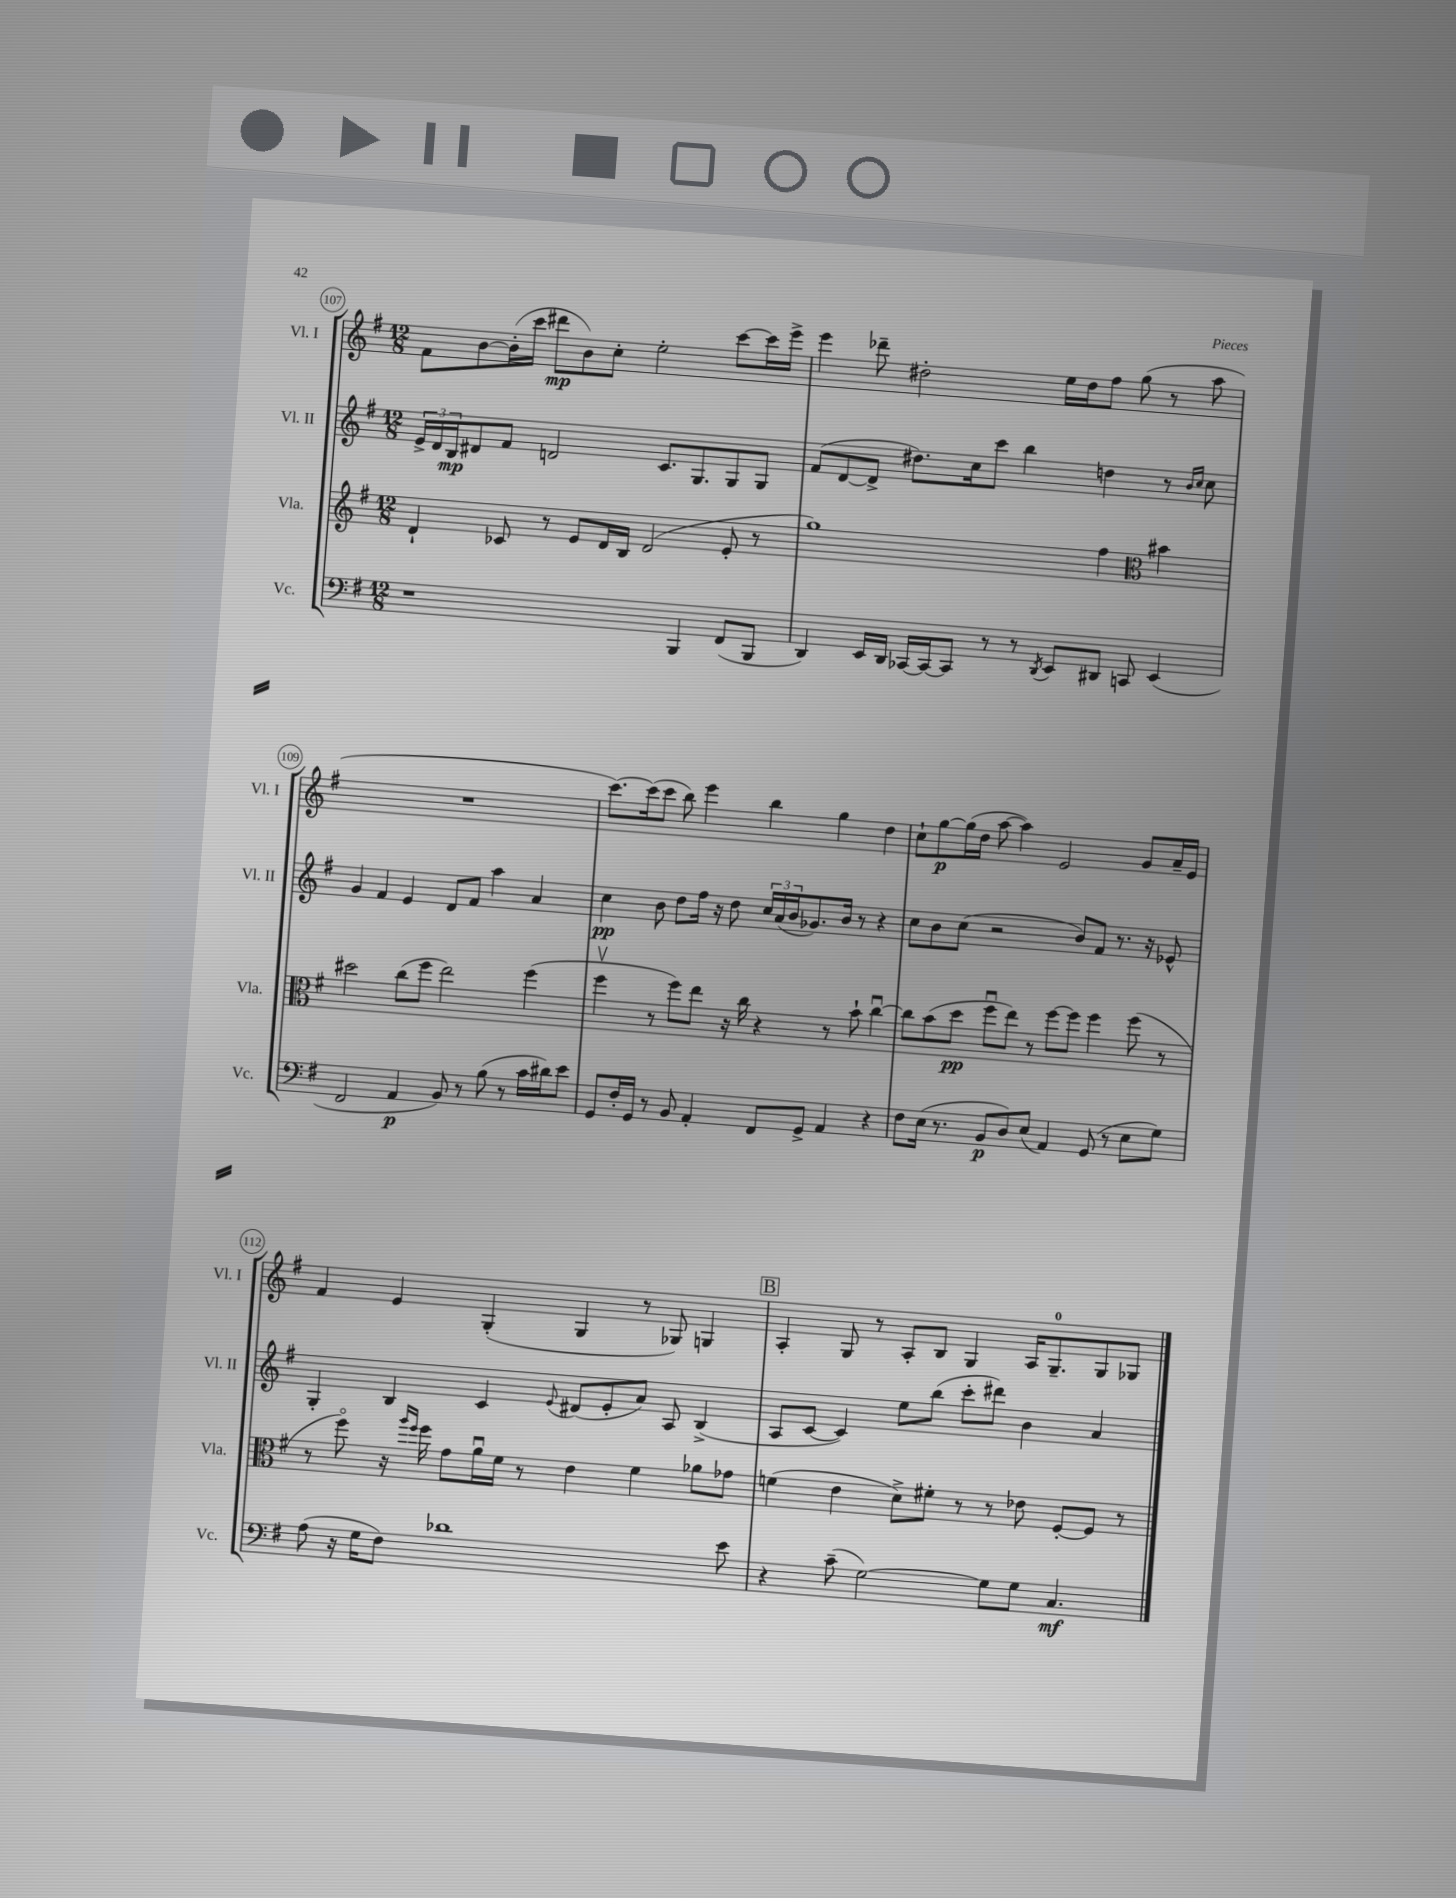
<<
\new StaffGroup <<
\new Staff = "s0" \with { instrumentName = "Vl. I" shortInstrumentName = "Vl. I" } {
    \clef treble \key g \major \numericTimeSignature \time 12/8
    fis'8 b'8~ b'16-.( c'''16 dis'''8\mp b'8) c''8-. e''2-. c'''8~ c'''16 e'''16-> |
    e'''4 des'''8-- dis''2-. e''16 dis''16 fis''8 g''8( r8 a''8 |
    R1. |
    c'''8.~) c'''16( c'''8 b''8) e'''4 b''4 g''4 d''4 |
    c''8-! g''8~\p g''16( d''16 a''8~ a''4) e'2 g'8 a'16-- e'16 |
    fis'4 e'4 g4-.( g4 r8 ges8) g4 |
    \mark \markup { \box "B" } a4-. g8 r8 a8-. b8 g4 a16 g8.-0-- g8 ges8 \bar "|." |
}
\new Staff = "s1" \with { instrumentName = "Vl. II" shortInstrumentName = "Vl. II" } {
    \clef treble \key g \major \numericTimeSignature \time 12/8
    \tuplet 3/2 { e'16-> d'16 b16\mp } dis'8 fis'8 d'2 c'8. g8. g8 g8 |
    fis'8( d'8~ d'8-> dis''8.) c''16 c'''8 b''4 d''4 r8 \grace { b'16 c''16 } c''8 |
    g'4 fis'4 e'4 d'8 fis'8 a''4 a'4 |
    c''4\pp b'8 d''8 fis''16 r16 d''8 \tuplet 3/2 { c''16 a'16( b'16 } ges'8.) b'16 r8 r4 |
    c''8 b'8 c''8( r2 b'8) fis'8 r8. r16 ees'8-^ |
    g4-. b4 c'4 \appoggiatura { e'8 } dis'8( e'8-. a'8) a8 b4->( |
    \mark \markup { \box "B" } a8 c'8~ c'4) e''8 b''8( c'''8-. dis'''8) b'4 a'4 \bar "|." |
}
\new Staff = "s2" \with { instrumentName = "Vla." shortInstrumentName = "Vla." } {
    \clef treble \key g \major \numericTimeSignature \time 12/8
    d'4-! ces'8 r8 e'8 d'16 b16 d'2( e'8-. r8 |
    g''1) fis''4 \clef alto bis'4 |
    dis''2 c''8( fis''8 e''2) fis''4( |
    fis''4\upbow r8 fis''8) e''8 r16 c''16 r4 r8 b'8-! c''4~\downbow |
    c''8 b'8( d''8\pp fis''8\downbow e''8) r8 fis''8~ fis''8 fis''4 fis''8( r8 |
    r8 fis''8\flageolet) r16 \grace { a''16 fis''16 } fis''16 g'8 a'16\downbow fis'16 r8 e'4 fis'4 aes'8 ges'8 |
    \mark \markup { \box "B" } f'4( e'4 d'8->) fis'8-. r8 r8 ees'8 fis8~-. fis8 r8 \bar "|." |
}
\new Staff = "s3" \with { instrumentName = "Vc." shortInstrumentName = "Vc." } {
    \clef bass \key g \major \numericTimeSignature \time 12/8
    r1 b,,4 fis,8( b,,8 |
    d,4) e,16 d,16 ces,16~ ces,16~ ces,8 r8 r8 \acciaccatura { d,8 } e,8 dis,8 c,8 e,4( |
    fis,2 a,4\p b,8) r8 b8( r8 c'16 dis'16) e'8 |
    g,8 fis16-. g,16 r8 b,8 a,4-. fis,8 g,8-> a,4 r4 |
    fis8 e16( r8. b,8\p d8) e8( a,4) g,8( r8 e8 g8) |
    a8( r16 g16 fis8) des'1 e'8 |
    \mark \markup { \box "B" } r4 c'8--( g2~) g8 g8 c4.\mf \bar "|." |
}
>>
>>
\layout { \context { \Score currentBarNumber = #107 \override BarNumber.stencil = #(make-stencil-circler 0.1 0.3 ly:text-interface::print) } }
